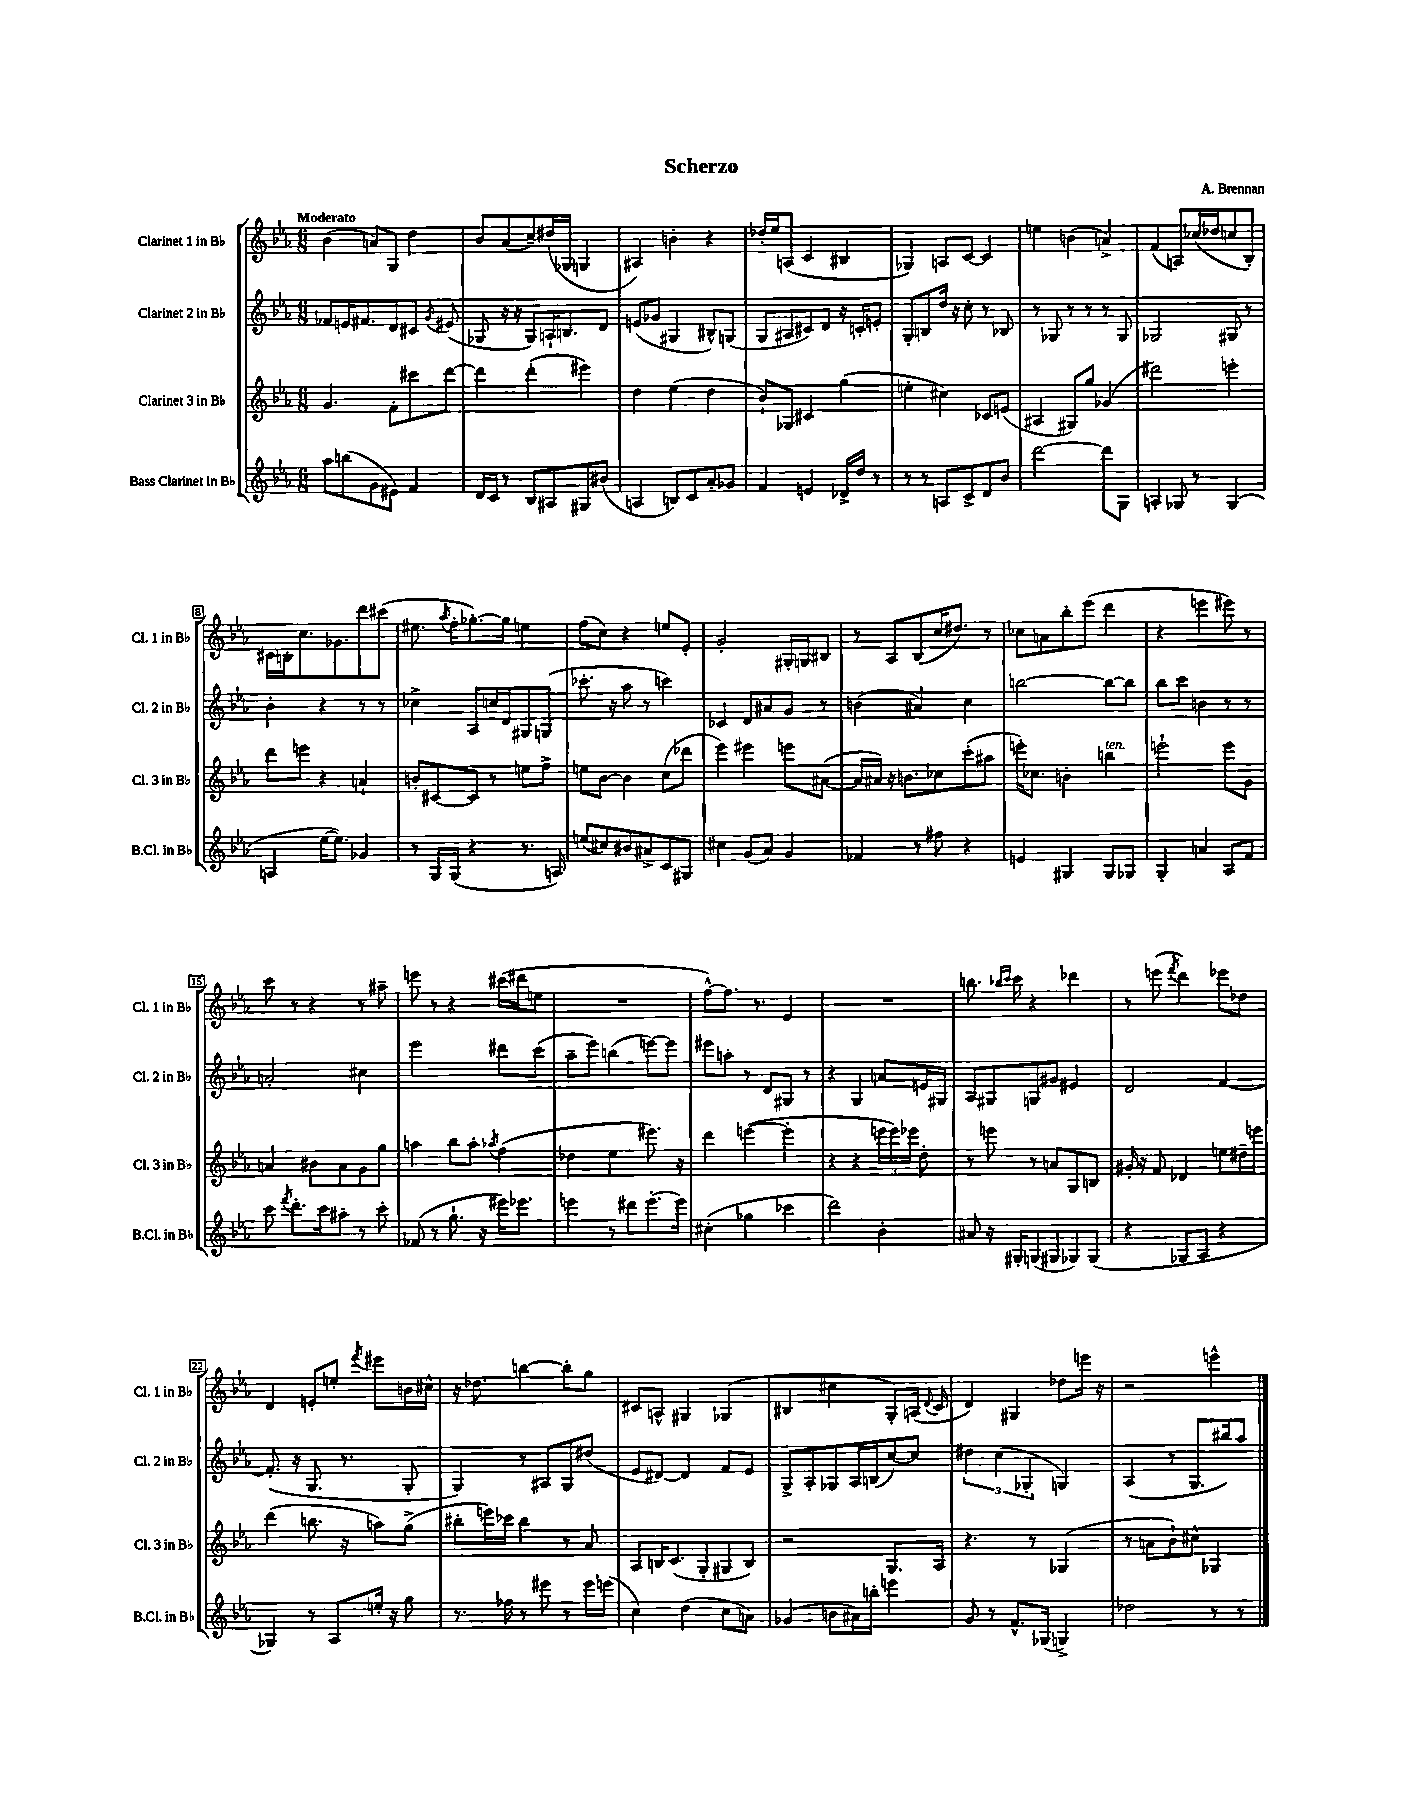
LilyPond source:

\header { title = "Scherzo" composer = "A. Brennan" }
<<
\new StaffGroup <<
\new Staff = "s0" \with { instrumentName = "Clarinet 1 in Bb" shortInstrumentName = "Cl. 1 in Bb" } {
    \clef treble \key ees \major \numericTimeSignature \time 6/8 \tempo "Moderato"
    \autoBeamOff bes'4( a'8[) g8] d''4 |
    bes'8[ aes'8( c''8--) dis''16( ges16] g4 |
    ais4) b'4-. r4 |
    des''16[-. ees''16 a8]( c'4 bis4 |
    ges4) a8[ c'8]~ c'4 |
    e''4 b'4( a'4->) |
    f'4( a8[) ces''16( des''16 c''8 bes8]-.) |
    cis'16[ b16-. c''8. ges'8. d'''8 cis'''8]( |
    eis''8. \acciaccatura { aes''8 } f''16[-. ges''8.~-.) ges''16] e''4 |
    f''8[( c''8]) r4 e''8[ ees'8]-. |
    g'2-. gis16[-. g16 bis8] |
    r8 aes8[ bes8( c''16 dis''8.]) r8 |
    ces''8[ a'8 bes''8-. ees'''8]( d'''4 |
    r4 e'''4 eis'''8) r8 |
    c'''8 r8 r4 r8 ais''8-- |
    e'''8 r8 r4 cis'''16[( dis'''16 e''8] |
    R2. |
    f''8[~-^) f''8.] r8. ees'4 |
    R2. |
    b''8. \grace { bes''16[ c'''16] } c'''16 r4 des'''4 |
    r8 e'''8( \acciaccatura { f'''8 } d'''4) ees'''8[ des''8] |
    d'4 e'8[-. e''8]-. \acciaccatura { f'''8 } eis'''8[ b'16 cis''16]-^ |
    r16 des''8. b''4~ b''8[-. g''8] |
    cis'8[ a8]-^ gis4 ges4( |
    bis4 cis''4 g8[-.) a16]( \appoggiatura { d'8 } c'16 |
    d'4) gis4 des''8[ e'''16] r16 |
    r2 e'''4-^ \bar "|." |
}
\new Staff = "s1" \with { instrumentName = "Clarinet 2 in Bb" shortInstrumentName = "Cl. 2 in Bb" } {
    \clef treble \key ees \major \numericTimeSignature \time 6/8
    \autoBeamOff fes'8[ e'16 fis'8. d'8 cis'8] \acciaccatura { g'8 } eis'8( |
    ges8 r16 r16 ges8[) a16-! b8. d'8] |
    e'8[( ges'8] gis4 bis8[-^) g8]( |
    g8[ ais8 cis'8) d'8] r16 c'16[-. e'8]-. |
    g8[-. b8 d''16] r16 c''8-. r8 bes8 |
    r8 ges8 r8 r8 r8 ges8 |
    ges2 gis8 r8 |
    bes'4-. r4 r8 r8 |
    ces''4-> aes8[ c''16 d'16 gis8 g8]( |
    ces'''8.-. r16 aes''8 r8 c'''4) |
    ces'4 d'8[ ais'8 g'8] r8 |
    b'4( ais'4) c''4 |
    b''2~ b''8[~ b''8] |
    bes''8[ c'''8] b'4 r8 r8 |
    a'2-. cis''4 |
    ees'''2 dis'''8[ c'''8]( |
    aes''8[-- ees'''8]) b''4( e'''8[~) e'''8] |
    eis'''8[ a''8]-. r8 d'8[ gis8] r8 |
    r4 g4 a'8[ e'16 gis16] |
    aes8[ gis8 g8 gis'8] eis'4 |
    d'2 f'4~ |
    f'8.-.( r16 g8. r8. g8-. |
    g4) r8 ais8[ g8 dis''8]( |
    ees'8[ dis'8]~) dis'4 f'8[ ees'8] |
    g8[-> aes8-. ges8 aes16 b16( c''8~) c''8] |
    \tuplet 3/2 { dis''4 c''4( ges4-. } g4) |
    aes4( r8 g8.[ bis''16) aes''8] \bar "|." |
}
\new Staff = "s2" \with { instrumentName = "Clarinet 3 in Bb" shortInstrumentName = "Cl. 3 in Bb" } {
    \clef treble \key ees \major \numericTimeSignature \time 6/8
    \autoBeamOff g'4. f'8[-. cis'''8 d'''8]~ |
    d'''4 d'''4-.( eis'''4) |
    d''4 ees''4( d''4 |
    bes'8[-!) ges8] cis'4 g''4( |
    e''4-. cis''4) ces'8[ e'8]( |
    ais4 gis8[) g''8] ges'4( |
    dis'''2) e'''4-. |
    d'''8[ e'''8] r4 a'4-! |
    b'8[-. cis'8~ cis'8] r8 e''8[ f''8]-> |
    e''8[ bes'8]~ bes'4 c''8[( des'''8] |
    ees'''4) eis'''4 e'''8[ ais'8]~( |
    ais'16[ ais'16]) r16 b'8.[ ces''8 c'''8-.( ais''8] |
    e'''16[-.) ces''8.] b'4-. b''4^\markup { \italic "ten." } |
    e'''2-! e'''8[ g'8] |
    a'4 bis'8[ a'8 g'8 g''8] |
    a''4 bes''8[ a''8]-. \acciaccatura { aes''8 } f''4( |
    des''4 ees''4 eis'''8.) r16 |
    d'''4 e'''4~( e'''4-. |
    r4 r4 \tuplet 3/2 { e'''16[ e'''16) ees'''16] } d''8-. |
    r8 e'''8 r8 a'8[ g8 b8] |
    gis'16-. r16 f'8 des'4 e''8[ dis''16-- e'''16] |
    d'''4( b''8. r16 a''8[) g''8]->( |
    bis''8[-. e'''16) ces'''16] bis''4 r8 aes'8 |
    aes8[ b16 c'8.( g8-. gis8 b8]) |
    r2 g8.[ aes16] |
    r4. r8 ges4( |
    r8 a'8[ bes'8-!) cis''8]-^ ges4 \bar "|." |
}
\new Staff = "s3" \with { instrumentName = "Bass Clarinet in Bb" shortInstrumentName = "B.Cl. in Bb" } {
    \clef treble \key ees \major \numericTimeSignature \time 6/8
    \autoBeamOff aes''8[ b''8( g'8 eis'8]) f'4 |
    d'16[ c'16] r8 bes8[ ais8 gis8 bis'8]( |
    a4 b8[) c'8 aes'8-. ges'8] |
    f'4 e'4 des'16[-> d''16] r8 |
    r8 r8 a8[ c'8-> d'8 bes'8] |
    d'''2~ d'''8[ g8] |
    a4-. ges8 r8 ges4( |
    a4 ees''16[~ ees''8.]) ges'4 |
    r8 g16[ g16]( r4 r8. a16) |
    e''8[( cis''8) bis'8 ais'8-> c'8 gis8] |
    cis''4 g'8[( aes'8]) g'4 |
    fes'4 r8 fis''8 r4 |
    e'4 gis4 gis8[ ges8] |
    g4-. a'4 aes8[ f'8] |
    c'''8 \acciaccatura { f'''8 } d'''8.[-. c'''16 ais''8]-. r8 c'''8-. |
    fes'8( r8 g''8.-! r16 eis'''16[) ees'''8.] |
    e'''4 r8 dis'''8[ e'''8.~-. e'''16] |
    cis''4-.( ges''4 ces'''4 |
    d'''2) bes'4-. |
    ais'8 r16 gis16[-. g8( gis8 ges8) ges8]( |
    r4 ges8[ aes8] r4 |
    ges4) r8 aes8[ e''16]-. r16 g''8 |
    r8. fes''16 r8 eis'''8 r8 eis'''16[ e'''16]( |
    c''4) d''4( c''8[ a'8]) |
    ges'4( b'8[ ais'16) b''16]-. e'''4 |
    g'8 r8 f'8.[-^ ges16]( g4->) |
    des''2 r8 r8 \bar "|." |
}
>>
>>
\layout { \context { \Score \override BarNumber.stencil = #(make-stencil-boxer 0.1 0.3 ly:text-interface::print) } }
